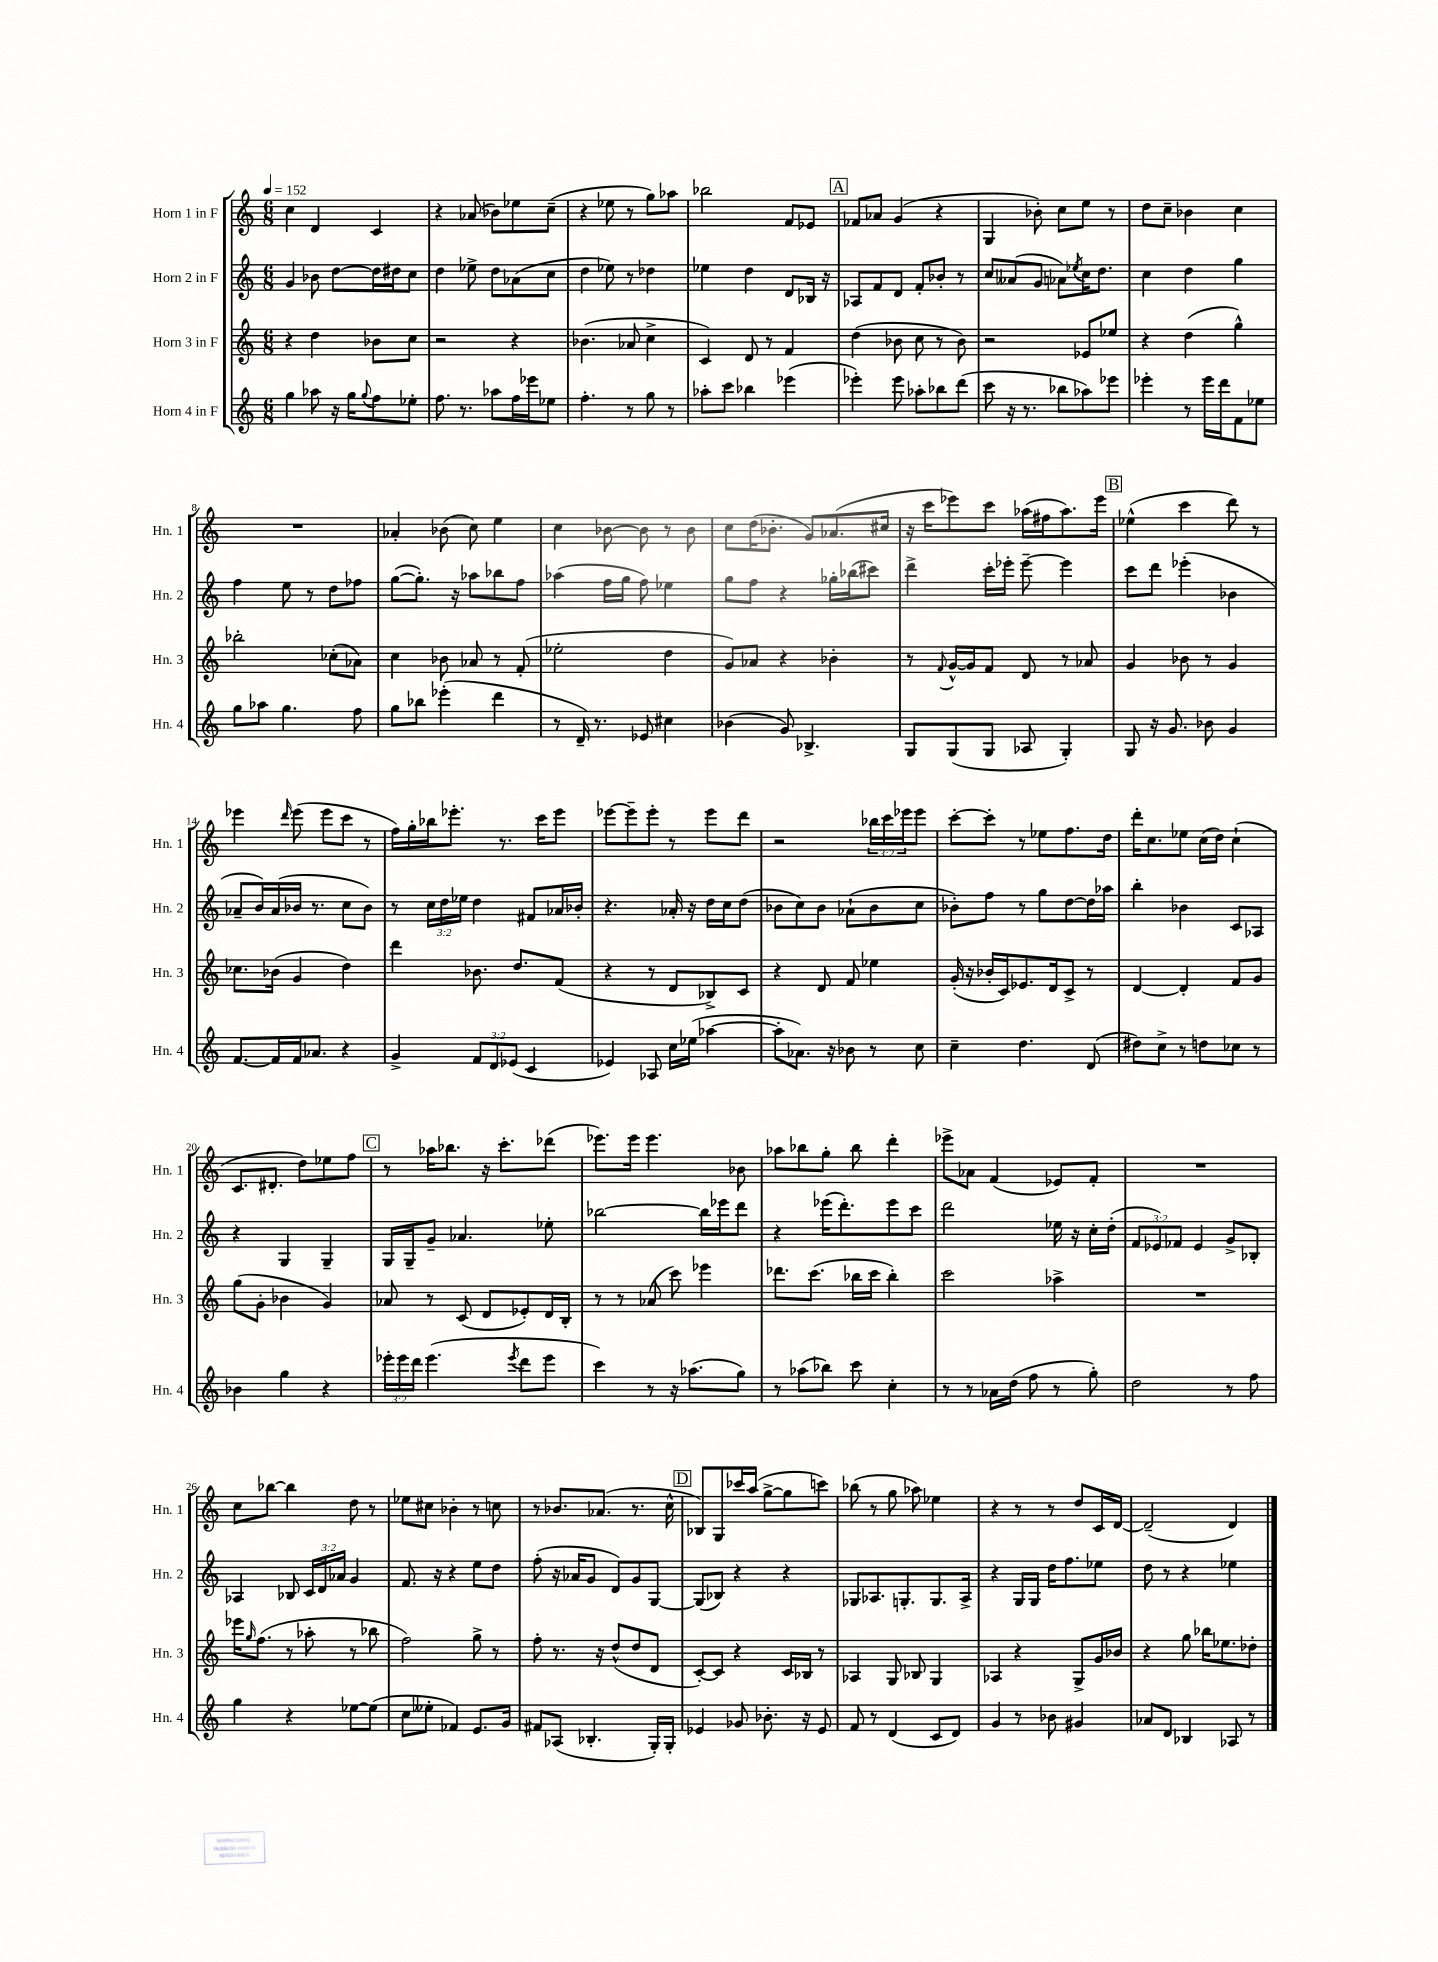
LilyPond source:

<<
\new StaffGroup <<
\new Staff = "s0" \with { instrumentName = "Horn 1 in F" shortInstrumentName = "Hn. 1" } {
    \clef treble \key c \major \numericTimeSignature \time 6/8 \override Staff.TupletNumber.text = #tuplet-number::calc-fraction-text \tempo 4 = 152
    c''4 d'4 c'4 |
    r4 aes'8( bes'8) ees''8 c''8--( |
    r4 ees''8 r8 g''8) aes''8 |
    bes''2 f'8 ees'8 |
    \mark \markup { \box "A" } fes'8 aes'8 g'4( r4 |
    g4 bes'8-.) c''8 e''8 r8 |
    d''8 c''8-- bes'4 c''4 |
    R2. |
    aes'4-. bes'8( c''8) e''4 |
    c''4 bes'8~ bes'8 r8 bes'8 |
    c''8 d''16( bes'8.-. g'8) aes'8.( cis''16 |
    r16 c'''16 ees'''8) c'''8 aes''16( fis''16 aes''8.) ees'''16 |
    \mark \markup { \box "B" } ees''4-^( c'''4 d'''8) r8 |
    ees'''4 \grace { d'''16 } ees'''8( ees'''8 c'''8 r8 |
    f''16) g''16-. bes''16 ees'''8.-. r8. c'''16 ees'''8 |
    ees'''8~ ees'''8-- ees'''8-. r8 ees'''8 d'''8 |
    r2 \tuplet 3/2 { bes''16 c'''16 ees'''16 } ees'''8 |
    c'''8~-. c'''8-. r8 ees''8 f''8. d''16 |
    d'''16-. c''8. ees''8 c''16( d''16) c''4-!( |
    c'8. dis'8.-. d''8) ees''8 f''8 |
    \mark \markup { \box "C" } r8 aes''16 bes''8. r16 c'''8.-. des'''8( |
    ees'''8.) ees'''16 ees'''4. bes'8 |
    aes''8 bes''8 g''8-. bes''8 d'''4-. |
    ees'''8-> aes'8 f'4( ees'8) f'8-. |
    R2. |
    c''8 bes''8~ bes''4 d''8 r8 |
    ees''8 cis''8 bes'4-. r8 c''8 |
    r8 bes'8. aes'8.( r8. c''16-^ |
    \mark \markup { \box "D" } bes8) g8 ces'''16 a''16( g''8~-> g''8 c'''8) |
    bes''8( r8 g''8 aes''8) ees''4 |
    r4 r8 r8 d''8 c'16 d'16~ |
    d'2--( d'4) \bar "|." |
}
\new Staff = "s1" \with { instrumentName = "Horn 2 in F" shortInstrumentName = "Hn. 2" } {
    \clef treble \key c \major \numericTimeSignature \time 6/8 \override Staff.TupletNumber.text = #tuplet-number::calc-fraction-text
    g'4 bes'8 d''8~ d''16 dis''16 c''8 |
    d''4 ees''8-> d''8 aes'8( c''8 |
    d''4 ees''8) r8 des''4 |
    ees''4 d''4 d'8 bes16 r16 |
    \mark \markup { \box "A" } aes8 f'8 d'8 f'8-. bes'8-. r8 |
    c''8 aeses'8( g'8 aes'8) \acciaccatura { ees''8 } c''16 d''8. |
    c''4 d''4 g''4 |
    f''4 e''8 r8 d''8 fes''8 |
    g''8~( g''8.-.) r16 aes''8 bes''8 f''8 |
    aes''4( f''16 g''16 f''8) ees''4 |
    g''8 f''8 r4 ges''16-. bes''16( cis'''8) |
    d'''4-> c'''16-. ees'''16-. ees'''8~-- ees'''4 |
    \mark \markup { \box "B" } c'''8 d'''8 ees'''4-.( bes'4 |
    aes'8-- b'16) aes'16( bes'16 r8. c''8 bes'8) |
    r8 \tuplet 3/2 { c''16 d''16 ees''16 } d''4 fis'8 aes'16 bes'16-. |
    r4. aes'16-. r16 d''16 c''16 d''8( |
    bes'8 c''8) bes'8 aes'8-!( bes'8 c''8 |
    bes'8-.) f''8 r8 g''8 d''8~ d''16 aes''16 |
    b''4-. bes'4 c'8 aes8 |
    r4 g4 g4-- |
    \mark \markup { \box "C" } g16 g16-- g'8-- aes'4. ees''8-. |
    bes''2~ bes''16 ees'''16 d'''8 |
    r4 ees'''16( d'''8.-.) ees'''8 c'''8 |
    d'''2 ees''16 r16 c''16-. d''16-.( |
    \tuplet 3/2 { f'8 ees'8) fes'8 } ees'4 g'8-> bes8-. |
    aes4 bes8 \tuplet 3/2 { c'16 d'16 aes'16 } g'4 |
    f'8. r16 r4 e''8 d''8 |
    f''8-.( r16 aes'16 g'8 d'8) g'8 g8~ |
    \mark \markup { \box "D" } g8( bes8) r4 r4 |
    ges8 aes8. g8.-. g8. aes16-> |
    r4 g16 g16 d''16 f''8. ees''8 |
    d''8 r8 r4 ees''4 \bar "|." |
}
\new Staff = "s2" \with { instrumentName = "Horn 3 in F" shortInstrumentName = "Hn. 3" } {
    \clef treble \key c \major \numericTimeSignature \time 6/8
    r4 d''4 bes'8 c''8 |
    r2 r4 |
    bes'4.( aes'8 c''4-> |
    c'4) d'8 r8 f'4 |
    \mark \markup { \box "A" } d''4( bes'8 c''8 r8 bes'8) |
    r2 ees'8 ees''8 |
    r4 d''4( g''4-^) |
    bes''2-. ces''8-.( aes'8) |
    c''4 bes'8 aes'8 r8 f'8-.( |
    ees''2-. d''4 |
    g'8) aes'8 r4 bes'4-. |
    r8 \appoggiatura { f'8 } g'16~-^ g'16 f'8 d'8 r8 aes'8 |
    \mark \markup { \box "B" } g'4 bes'8 r8 g'4 |
    ces''8. bes'16( g'4 d''4) |
    d'''4 bes'8. d''8. f'8( |
    r4 r8 d'8 bes8->) c'8 |
    r4 d'8 f'8 ees''4 |
    g'16-.( r16 bes'16-. c'16) ees'8. d'16 c'8-> r8 |
    d'4~ d'4-. f'8 g'8 |
    g''8( g'8-. bes'4 g'4) |
    \mark \markup { \box "C" } aes'8 r8 c'8( d'8 ees'8-.) d'16 b16-. |
    r8 r8 aes'8( c'''8) ees'''4 |
    des'''8. c'''8.( bes''16 c'''16 bes''4-.) |
    c'''2 aes''4-> |
    R2. |
    ees'''16 \grace { g''16 } f''8.( r8 aes''8-. r8 bes''8 |
    f''2) g''8-> r8 |
    f''8-. r8. r16 d''8-^( d''8 d'8 |
    \mark \markup { \box "D" } c'8~-.) c'8 r4 c'16 bes16 r8 |
    aes4 g8 bes8 g4 |
    aes4 r4 g8-> g'16 bes'16 |
    r4 g''8 bes''16 ees''8. des''8-. \bar "|." |
}
\new Staff = "s3" \with { instrumentName = "Horn 4 in F" shortInstrumentName = "Hn. 4" } {
    \clef treble \key c \major \numericTimeSignature \time 6/8 \override Staff.TupletNumber.text = #tuplet-number::calc-fraction-text
    g''4 aes''8 r16 g''16 \appoggiatura { g''8 } f''8 ees''8-. |
    f''8. r8. aes''8 f''16 ees'''16 ees''8 |
    f''4.-. r8 g''8 r8 |
    aes''8-. c'''8 bes''4 ees'''4( |
    \mark \markup { \box "A" } ees'''4-.) ees'''8 aes''8-. bes''8 d'''8( |
    c'''8 r16 r8. bes''8 aes''8) ees'''8 |
    ees'''4-. r8 ees'''16 d'''16 f'8 ees''8 |
    g''8 aes''8 g''4. f''8 |
    g''8 bes''8 ees'''4-.( d'''4 |
    r8 d'16--) r8. ees'8 cis''4 |
    bes'4( g'8) bes4.-> |
    g8 g8( g8 aes8 g4-.) |
    \mark \markup { \box "B" } g8 r16 g'8. bes'8 g'4 |
    f'8.~ f'16 f'16 aes'8. r4 |
    g'4-> \tuplet 3/2 { f'8 d'8 ees'8( } c'4 |
    ees'4) aes8 c''16 ees''16( aes''4~ |
    aes''8-. aes'8.) r16 bes'8 r8 c''8 |
    c''4-- d''4. d'8( |
    dis''8) c''8-> r8 d''8 ces''8 r8 |
    bes'4 g''4 r4 |
    \mark \markup { \box "C" } \tuplet 3/2 { ees'''16-. ees'''16 d'''16 } ees'''4.( \acciaccatura { ees'''8 } d'''8 ees'''8 |
    c'''4) r8 r16 aes''8.( g''8) |
    r8 aes''8( bes''8) c'''8 c''4-. |
    r8 r8 aes'16 d''16( f''8 r8 g''8-.) |
    d''2 r8 f''8 |
    g''4 r4 ees''8~ ees''8( |
    c''8 eeses''8-. fes'4) e'8. g'16 |
    fis'8 aes8( bes4.-. g16-.) g16-. |
    \mark \markup { \box "D" } ees'4 ges'8 bes'8.-. r16 ees'8 |
    f'8 r8 d'4( c'8 d'8) |
    g'4 r8 bes'8 gis'4 |
    aes'8 d'8 bes4 aes8 r8 \bar "|." |
}
>>
>>
